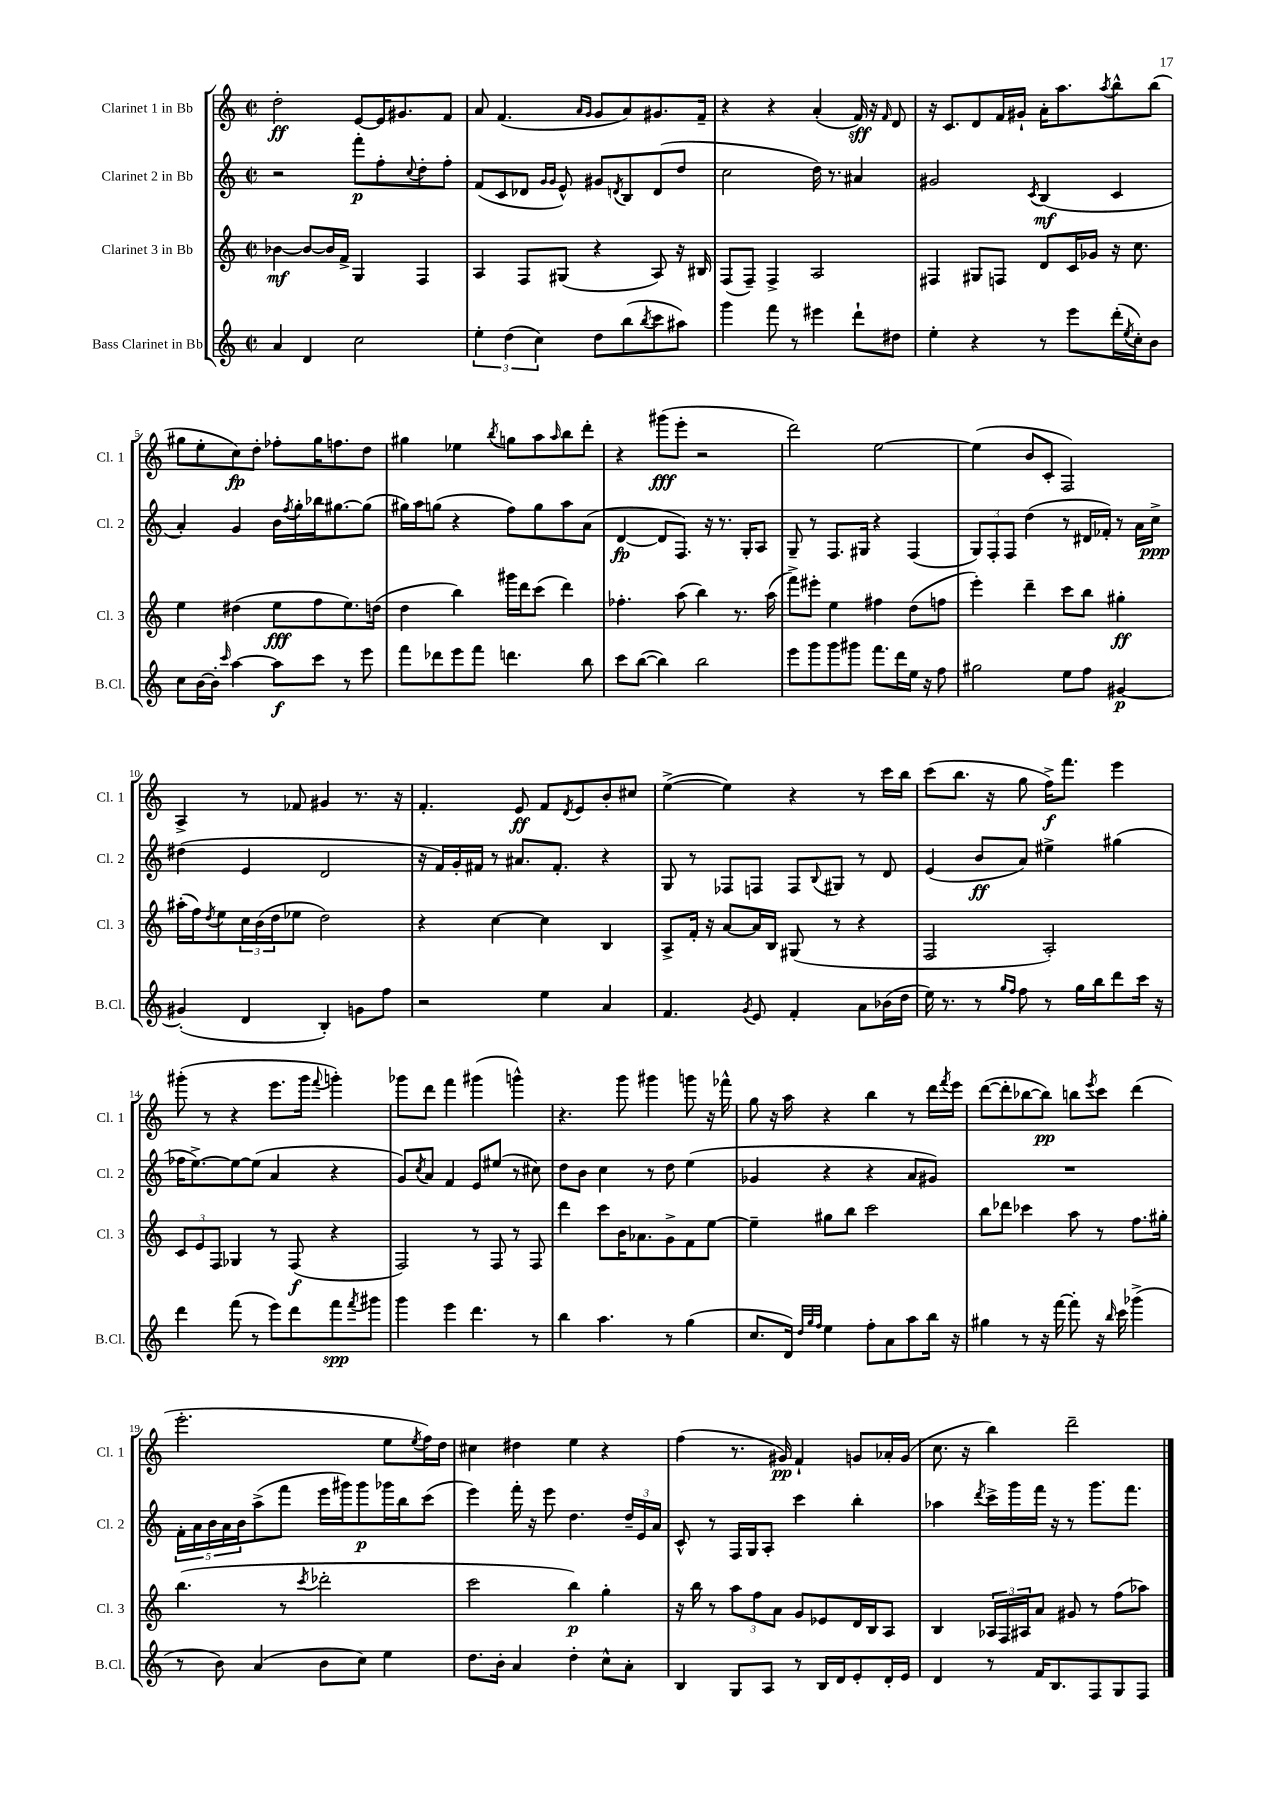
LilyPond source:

<<
\new StaffGroup <<
\new Staff = "s0" \with { instrumentName = "Clarinet 1 in Bb" shortInstrumentName = "Cl. 1" } {
    \clef treble \key c \major \defaultTimeSignature \time 2/2
    d''2-.\ff e'8~ e'16 gis'8. f'8 |
    a'8 f'4.( \grace { a'16 g'16 } g'8 a'8) gis'8. f'16-- |
    r4 r4 a'4-.( f'16\sff) r16 \grace { f'16 } d'8 |
    r16 c'8. d'8 f'16 gis'16-! a'16-. a''8. \acciaccatura { a''8 } b''8-^ b''8( |
    gis''8 e''8-. c''8\fp) d''8-. fes''8-. gis''16 f''8. d''8 |
    gis''4 ees''4 \acciaccatura { b''8 } g''8 a''8 \grace { a''16 } b''8 d'''8-. |
    r4 gis'''8\fff( e'''8-. r2 |
    d'''2) e''2~ |
    e''4( b'8 c'8-. f2) |
    a4-> r8 fes'8 gis'4 r8. r16 |
    f'4.-. e'8\ff f'8 \acciaccatura { d'8 } e'8 b'8-. cis''8 |
    e''4~->( e''4) r4 r8 c'''16 b''16 |
    c'''8( b''8. r16 g''8 f''16->\f) f'''8. e'''4 |
    gis'''8-.( r8 r4 e'''8. gis'''16 \appoggiatura { f'''8 } g'''4-.) |
    ges'''8 d'''8 f'''4 gis'''4( g'''4-^) |
    r4. g'''8 gis'''4 g'''8 r16 fes'''16-^ |
    g''8 r16 a''16 r4 b''4 r8 d'''16 \acciaccatura { f'''8 } e'''16 |
    d'''8~( d'''8-. bes''8~ bes''8\pp) b''8 \acciaccatura { e'''8 } c'''8 d'''4( |
    e'''2.-. e''8 \acciaccatura { e''8 } f''16) d''16 |
    cis''4 dis''4 e''4 r4 |
    f''4( r8. gis'16\pp) f'4-! g'8 aes'16-. g'16( |
    c''8. r16 b''4) d'''2-- \bar "|." |
}
\new Staff = "s1" \with { instrumentName = "Clarinet 2 in Bb" shortInstrumentName = "Cl. 2" } {
    \clef treble \key c \major \defaultTimeSignature \time 2/2
    r2 f'''8-.\p f''8-. \appoggiatura { c''8 } d''8-. f''8-. |
    f'8( c'8 des'8 \grace { g'16 g'16 } e'8-^) gis'8 \acciaccatura { d'8 } b8 d'8( d''8 |
    c''2 d''16) r8. ais'4 |
    gis'2 \acciaccatura { c'8 } b4\mf( c'4 |
    a'4-.) g'4 b'16 \acciaccatura { f''8 } g''16-. bes''16 gis''8.~ gis''8( |
    gis''16) a''16 g''8( r4 f''8) g''8 a''8 a'8( |
    d'4~\fp d'8 f8.) r16 r8. g16-. a8 |
    g8-- r8 f8. gis16 r4 f4( |
    \tuplet 3/2 { g8) f8-. f8 } d''4( r8 dis'16 fes'16-.) r8 a'16 c''16->\ppp |
    dis''4( e'4 d'2 |
    r16 f'16) g'16-. fis'16 r8 ais'8. fis'8.-. r4 |
    g8 r8 fes8 f8 f8 \appoggiatura { b8 } gis8 r8 d'8 |
    e'4( b'8\ff a'8) eis''4-> gis''4( |
    fes''16 e''8.~->) e''8~ e''8( a'4 r4 |
    g'8) \acciaccatura { c''8 } a'8 f'4 e'8 eis''8( r8 cis''8) |
    d''8 b'8 c''4 r8 d''8 e''4( |
    ges'4 r4 r4 a'8 gis'8) |
    R1 |
    \tuplet 5/4 { f'16-. a'16 b'16 a'16 b'16 } a''8->( f'''8 e'''16 gis'''16) gis'''8\p ges'''16 b''16 c'''8( |
    e'''4) f'''16-. r16 e'''8 d''4. \tuplet 3/2 { d''16-- e'16 a'16 } |
    c'8-^ r8 f16 g16 a8-. c'''4 b''4-. |
    aes''4 \acciaccatura { d'''8 } c'''16-> g'''16 f'''16 r16 r8 g'''8. f'''8. \bar "|." |
}
\new Staff = "s2" \with { instrumentName = "Clarinet 3 in Bb" shortInstrumentName = "Cl. 3" } {
    \clef treble \key c \major \defaultTimeSignature \time 2/2
    bes'4~\mf bes'8~ bes'16 f'16-> g4 f4 |
    a4 f8 gis8( r4 a8) r16 bis16 |
    f8( f8--) f4-> a2 |
    fis4 gis8 f8 d'8 c'16 ges'16 r16 c''8. |
    e''4 dis''4( e''8\fff f''8 e''8.) d''16( |
    d''4 b''4) gis'''16 d'''16 c'''8( d'''4) |
    fes''4.-. a''8( b''4) r8. a''16( |
    f'''8->) eis'''8-. e''4 fis''4 d''8( f''8 |
    e'''4-.) d'''4-- c'''8 b''8 gis''4-.\ff |
    ais''16-.( f''16) \acciaccatura { d''8 } e''8 \tuplet 3/2 { c''16 b'16( d''16 } ees''8 d''2) |
    r4 c''4~ c''4 b4 |
    a8-> f'16-. r16 a'8~ a'16 b16 gis8( r8 r4 |
    f2 a2-.) |
    \tuplet 3/2 { c'8 e'8 f8 } ges4 r8 f8\f( r4 |
    f2) r8 f8 r8 f8 |
    d'''4 c'''8 b'16 aes'8. g'8-> f'8 e''8~ |
    e''4-- gis''8 b''8 c'''2 |
    b''8 des'''8 ces'''4 a''8 r8 f''8. gis''16-. |
    b''4.( r8 \acciaccatura { c'''8 } des'''2-. |
    c'''2 b''4\p) g''4-. |
    r16 b''16 r8 \tuplet 3/2 { a''8 f''8 a'8 } g'8 ees'8 d'16 b16 a8 |
    b4 \tuplet 3/2 { aes16 f16 ais16 } a'8 gis'8 r8 f''8( aes''8) \bar "|." |
}
\new Staff = "s3" \with { instrumentName = "Bass Clarinet in Bb" shortInstrumentName = "B.Cl." } {
    \clef treble \key c \major \defaultTimeSignature \time 2/2
    a'4 d'4 c''2 |
    \tuplet 3/2 { e''4-. d''4( c''4) } d''8 b''8( \acciaccatura { b''8 } c'''8 ais''8) |
    g'''4 f'''8 r8 eis'''4 d'''8-! dis''8 |
    e''4-. r4 r8 e'''8 d'''16-.( \acciaccatura { e''8 } c''16-.) b'8 |
    c''8 b'16~ b'16-. \grace { c'''16 } a''4~ a''8\f c'''8 r8 e'''8 |
    f'''8 des'''8 e'''8 f'''8 d'''4. b''8 |
    c'''8 b''8~( b''4) b''2 |
    e'''8 g'''8 g'''8 gis'''8 f'''8. d'''16 e''16 r16 f''8 |
    gis''2 e''8 f''8 gis'4~\p |
    gis'4-.( d'4 b4-.) g'8 f''8 |
    r2 e''4 a'4 |
    f'4. \acciaccatura { g'8 } e'8 f'4-. a'8 bes'16( d''16 |
    e''16) r8. r8 \grace { g''16 f''16 } f''8 r8 g''16 b''16 d'''8 c'''16 r16 |
    d'''4 f'''8( r8 e'''8) d'''8 f'''8\spp \acciaccatura { f'''8 } gis'''8 |
    g'''4 e'''4 d'''4. r8 |
    b''4 a''4. r8 g''4( |
    c''8. d'16) \grace { d''32 g''32 f''32 } e''4 f''8-. a'8 a''8 b''16 r16 |
    gis''4 r8 r16 f'''16~ f'''8-. r16 \grace { b''16 } c'''16 ges'''4->( |
    r8 b'8) a'4( b'8 c''8) e''4 |
    d''8. b'16-. a'4 d''4-. c''8-^ a'8-. |
    b4 g8 a8 r8 b16 d'16 e'8-. d'16-. e'16 |
    d'4 r8 f'16 b8. f8 g8 f8 \bar "|." |
}
>>
>>
